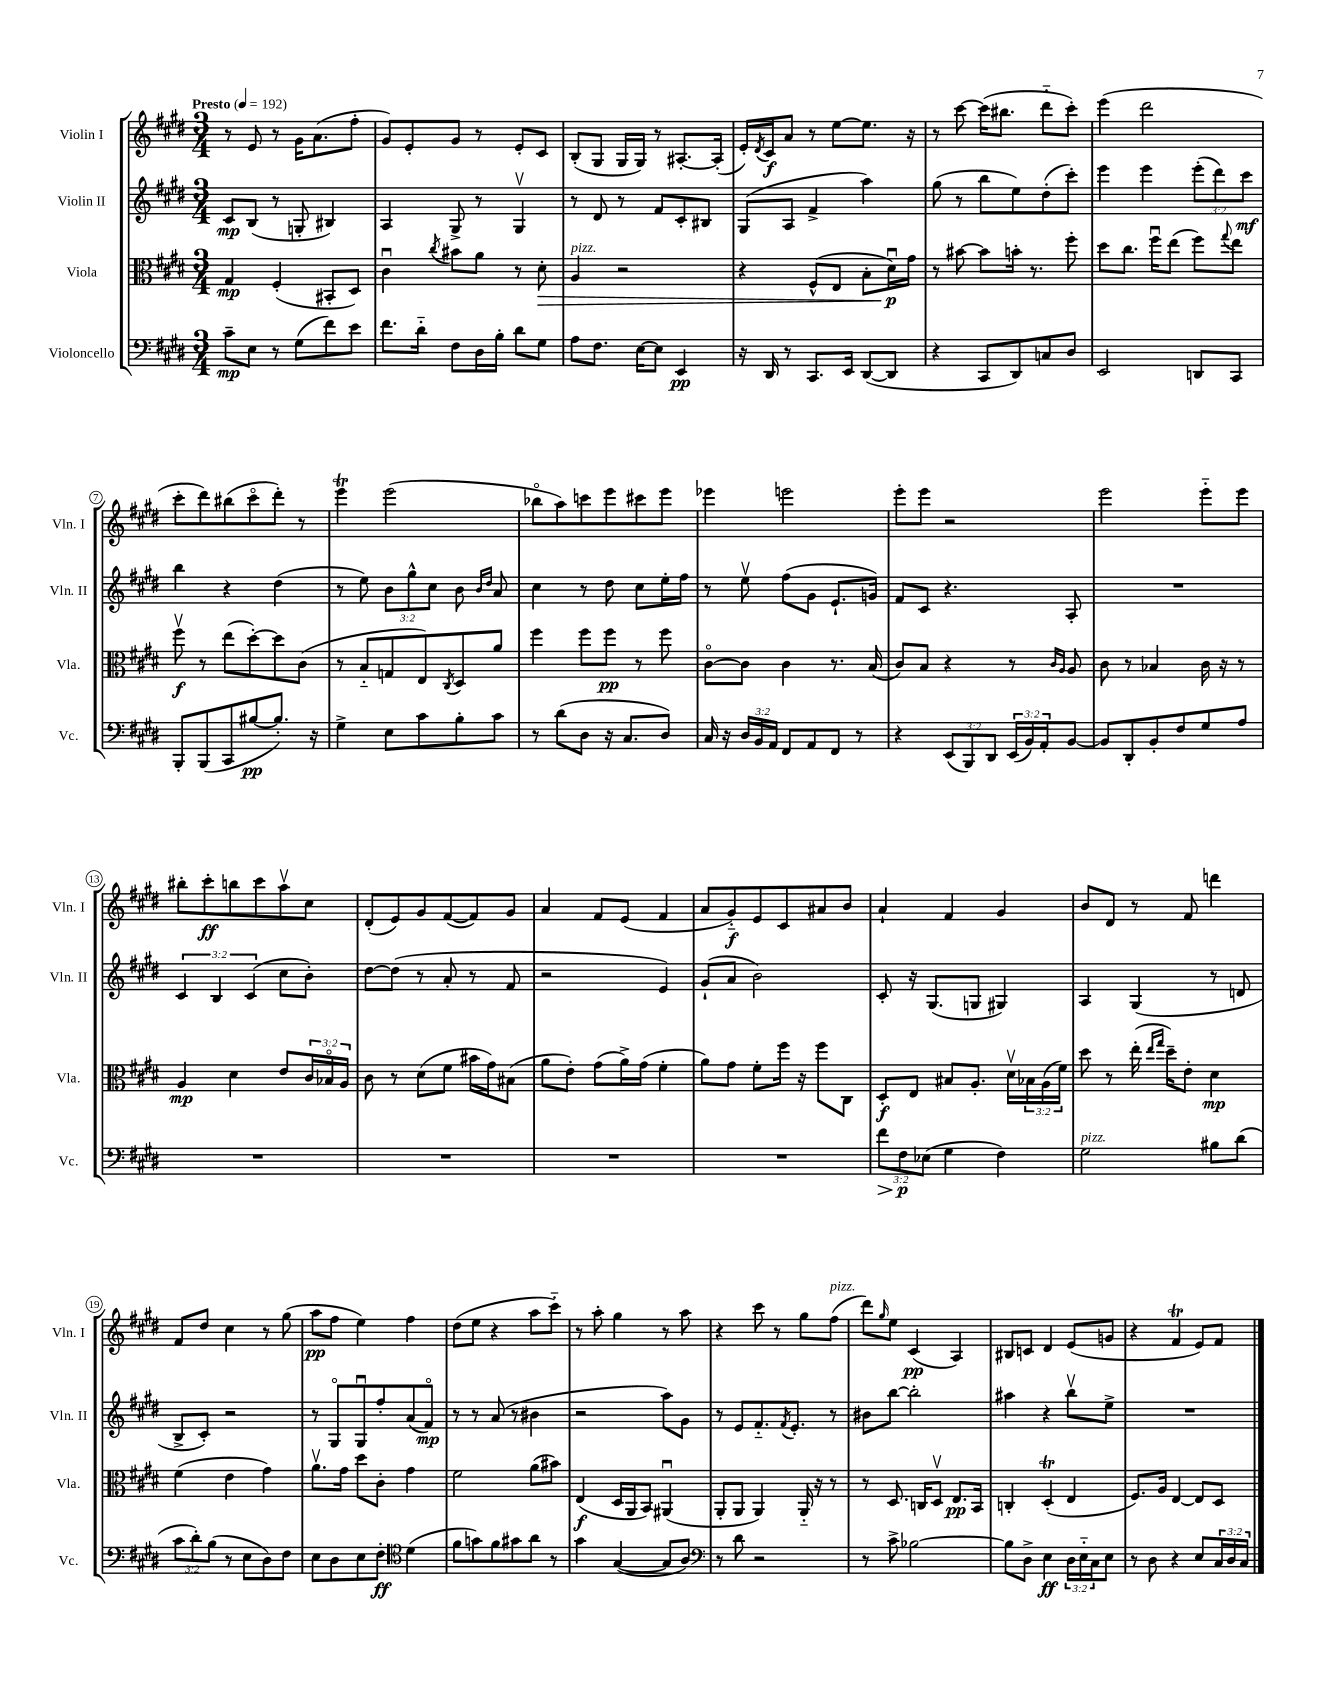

**kern	**kern	**kern	**kern
*staff4	*staff3	*staff2	*staff1
*clefF4	*clefC3	*clefG2	*clefG2
*k[f#c#g#d#]	*k[f#c#g#d#]	*k[f#c#g#d#]	*k[f#c#g#d#]
*M3/4	*M3/4	*M3/4	*M3/4
*MM192	*MM192	*MM192	*MM192
8c#~	4G#	8c#	8r
8E	.	(8B	8e
8r	(4F#'	8r	8r
(8G#	.	8G'	16g#
.	.	.	(8.a
8f#)	8BB#'	4B#)	.
8e	8D#)	.	8ff#'
=	=	=	=
8.f#	4c#u	4A	8g#)
.	.	.	8e'
16d#'~	.	.	.
.	8qcc#	.	.
8F#	8b#	8G#^	8g#
16D#	8a	8r	8r
16B'	.	.	.
8d#	8r	4G#v	8e'
8G#	8d#'	.	8c#
=	=	=	=
8A	4A	8r	(8B'
8.F#	.	8d#	8G#
.	2r	8r	16G#
[16E	.	.	16G#)
8E]	.	8f#	8r
4EE	.	8c#'	[8.A#'
.	.	8B#	.
.	.	.	(16A#']
=	=	=	=
16r	4r	(8G#	16e')
.	.	.	8qd#
16DD#	.	.	16c#
8r	.	8A	8a
8.CC#	(8F#^^	4f#^	8r
.	8E	.	[8ee
16EE	.	.	.
([8DD#	8B'	4aa)	8.ee]
8DD#]	16d#u)	.	.
.	16g#	.	16r
=	=	=	=
4r	8r	(8gg#	8r
.	[8b#	8r	[8ccc#
8CC#	8b#]	8bb	(16ccc#]
.	.	.	8.bb#
8DD#)	16b'	8ee)	.
.	8.r	.	.
8C	.	(8dd#'	8ddd#'~
8D#	8ff#'	8ccc#')	8ccc#')
=	=	=	=
2EE	8dd#	4eee	(4eee
.	8.cc#	.	.
.	.	4eee	2ddd#
.	16ff#u	.	.
.	(8ee	.	.
8DD	8ff#)	(12eee'	.
.	.	12ddd#)	.
.	8qqgg#	.	.
8CC#	8ee	.	.
.	.	12ccc#	.
=	=	=	=
8BBB'	8ff#v	4bb	8ccc#'
(8BBB	8r	.	8ddd#)
8CC#	(8ee	4r	(8bb#
[8B#	[8dd#')	.	8ccc#o
8.B#'])	8dd#]	(4dd#	8ddd#')
.	(8c#	.	8r
16r	.	.	.
=	=	=	=
4G#^	8r	8r	4eee
.	8B'~	8ee)	.
8E	8G	12b	(2eee
.	.	12gg#^^	.
8c#	8E)	.	.
.	.	12cc#	.
.	8qC#	.	.
8B'	8D#	8b	.
.	.	16qqb	.
.	.	16qqdd#	.
8c#	8a	8a	.
=	=	=	=
8r	4ff#	4cc#	8bb-o
(8d#	.	.	8aa)
8D#	8ff#	8r	8ccc
16r	8ff#	8dd#	8eee
8.C#	.	.	.
.	8r	8cc#	8ccc#
8D#)	8ff#	16ee'	8eee
.	.	16ff#	.
=	=	=	=
16C#	[8c#o	8r	4eee-
16r	.	.	.
24D#	8c#]	8eev	.
24BB	.	.	.
24AA	.	.	.
8FF#	4c#	(8ff#	2eee
8AA	.	8g#	.
8FF#	8.r	8.e`	.
8r	.	.	.
.	(16B	16g)	.
=	=	=	=
4r	8c#)	8f#	8eee'
.	8B	8c#	8eee
(12EE	4r	4.r	2r
12BBB)	.	.	.
12DD#	.	.	.
(24EE	8r	.	.
24BB)	.	.	.
24AA'	.	.	.
.	16qqc#	.	.
.	16qqA	.	.
[8BB	8A	8A'	.
=	=	=	=
8BB]	8c#	2.r	2eee
8DD#'	8r	.	.
8BB'	4B-	.	.
8F#	.	.	.
8G#	16c#	.	8eee'~
.	16r	.	.
8A	8r	.	8eee
=	=	=	=
2.r	4A	6c#	8bb#'
.	.	.	8ccc#'
.	.	6B	.
.	4d#	.	8bb
.	.	(6c#	.
.	.	.	8ccc#
.	8e	8cc#	8aav
.	24c#	8b')	8cc#
.	24B-o	.	.
.	24A	.	.
=	=	=	=
2.r	8c#	[8dd#	(8d#'
.	8r	(8dd#]	8e)
.	(8d#	8r	8g#
.	8f#	8a'	([8f#
.	16b#	8r	8f#])
.	16g#)	.	.
.	(8B#	8f#	8g#
=	=	=	=
2.r	8a	2r	4a
.	8e')	.	.
.	(8g#	.	8f#
.	16a^)	.	(8e
.	(16g#	.	.
.	4f#'	4e)	4f#
=	=	=	=
2.r	8a)	(8g#`	8a
.	8g#	8a	8g#'~)
.	8f#'	2b)	8e
.	16ff#	.	8c#
.	16r	.	.
.	8ff#	.	8a#
.	8C#	.	8b
=	=	=	=
12f#	8D#'	8c#'	4a`
12F#	.	.	.
.	8E	16r	.
(12E-	.	.	.
.	.	(8.G#	.
4G#	8B#	.	4f#
.	8.A'	8G	.
4F#)	.	4G#)	4g#
.	16d#v	.	.
.	24B-	.	.
.	(24A	.	.
.	24f#)	.	.
=	=	=	=
2G#	8dd#	4A	8b
.	8r	.	8d#
.	(16ee'	(4G#	8r
.	16qqee	.	.
.	16qqgg#	.	.
.	16dd#~)	.	.
.	8e'	.	8f#
8B#	4d#	8r	4ddd
(8d#	.	8d	.
=	=	=	=
12c#	(4f#	8B^	8f#
12d#')	.	.	.
.	.	8c#')	8dd#
(12B	.	.	.
8r	4e	2r	4cc#
8E	.	.	.
8D#)	4g#)	.	8r
8F#	.	.	(8gg#
=	=	=	=
8E	8.av	8r	8aa
8D#	.	8G#o	8ff#
.	16g#	.	.
8E	8dd#	8G#u	4ee)
8F#'	8c#'	8ff#'	.
*clefC4	*	*	*
(4d#	4g#	(8a	4ff#
.	.	8f#o)	.
=	=	=	=
8f#	2f#	8r	(8dd#
8g)	.	8r	8ee
8f#	.	(8a	4r
8g#	.	8r	.
8a	(8a	4b#	8aa
8r	8b#)	.	8ccc#'~)
=	=	=	=
4g#	(4E	2r	8r
.	.	.	8aa'
([4G#	16D#	.	4gg#
.	16AA	.	.
.	8BB)	.	.
8G#]	(4AA#u	8aa)	8r
8A)	.	8g#	8aa
=	=	=	=
*clefF4	*	*	*
8r	8AA'	8r	4r
8d#	8AA	8e	.
2r	4AA)	8.f#'~	8ccc#
.	.	.	8r
.	.	8qf#	.
.	.	8.e'	.
.	16AA'~	.	8gg#
.	16r	.	.
.	8r	8r	(8ff#
=	=	=	=
8r	8r	8b#	8ddd#)
.	.	.	16qqgg#
8c#^	8.D#	[8bb	8ee
[2B-	.	2bb']	(4c#
.	16C	.	.
.	8D#v	.	.
.	8.E	.	4A)
.	16BB	.	.
=	=	=	=
8B-]	4C'	4aa#	8B#
8D#^	.	.	8c
4E	(4D#'	4r	4d#
24D#	4E	8bbv	(8e
24E'~	.	.	.
24C#	.	.	.
8E	.	8ee^	8g
=	=	=	=
8r	8.F#)	2.r	4r
8D#	.	.	.
.	16A	.	.
4r	[4E	.	4f#
8E	8E]	.	8e)
24C#	8D#	.	8f#
24D#	.	.	.
24C#	.	.	.
==	==	==	==
*-	*-	*-	*-
